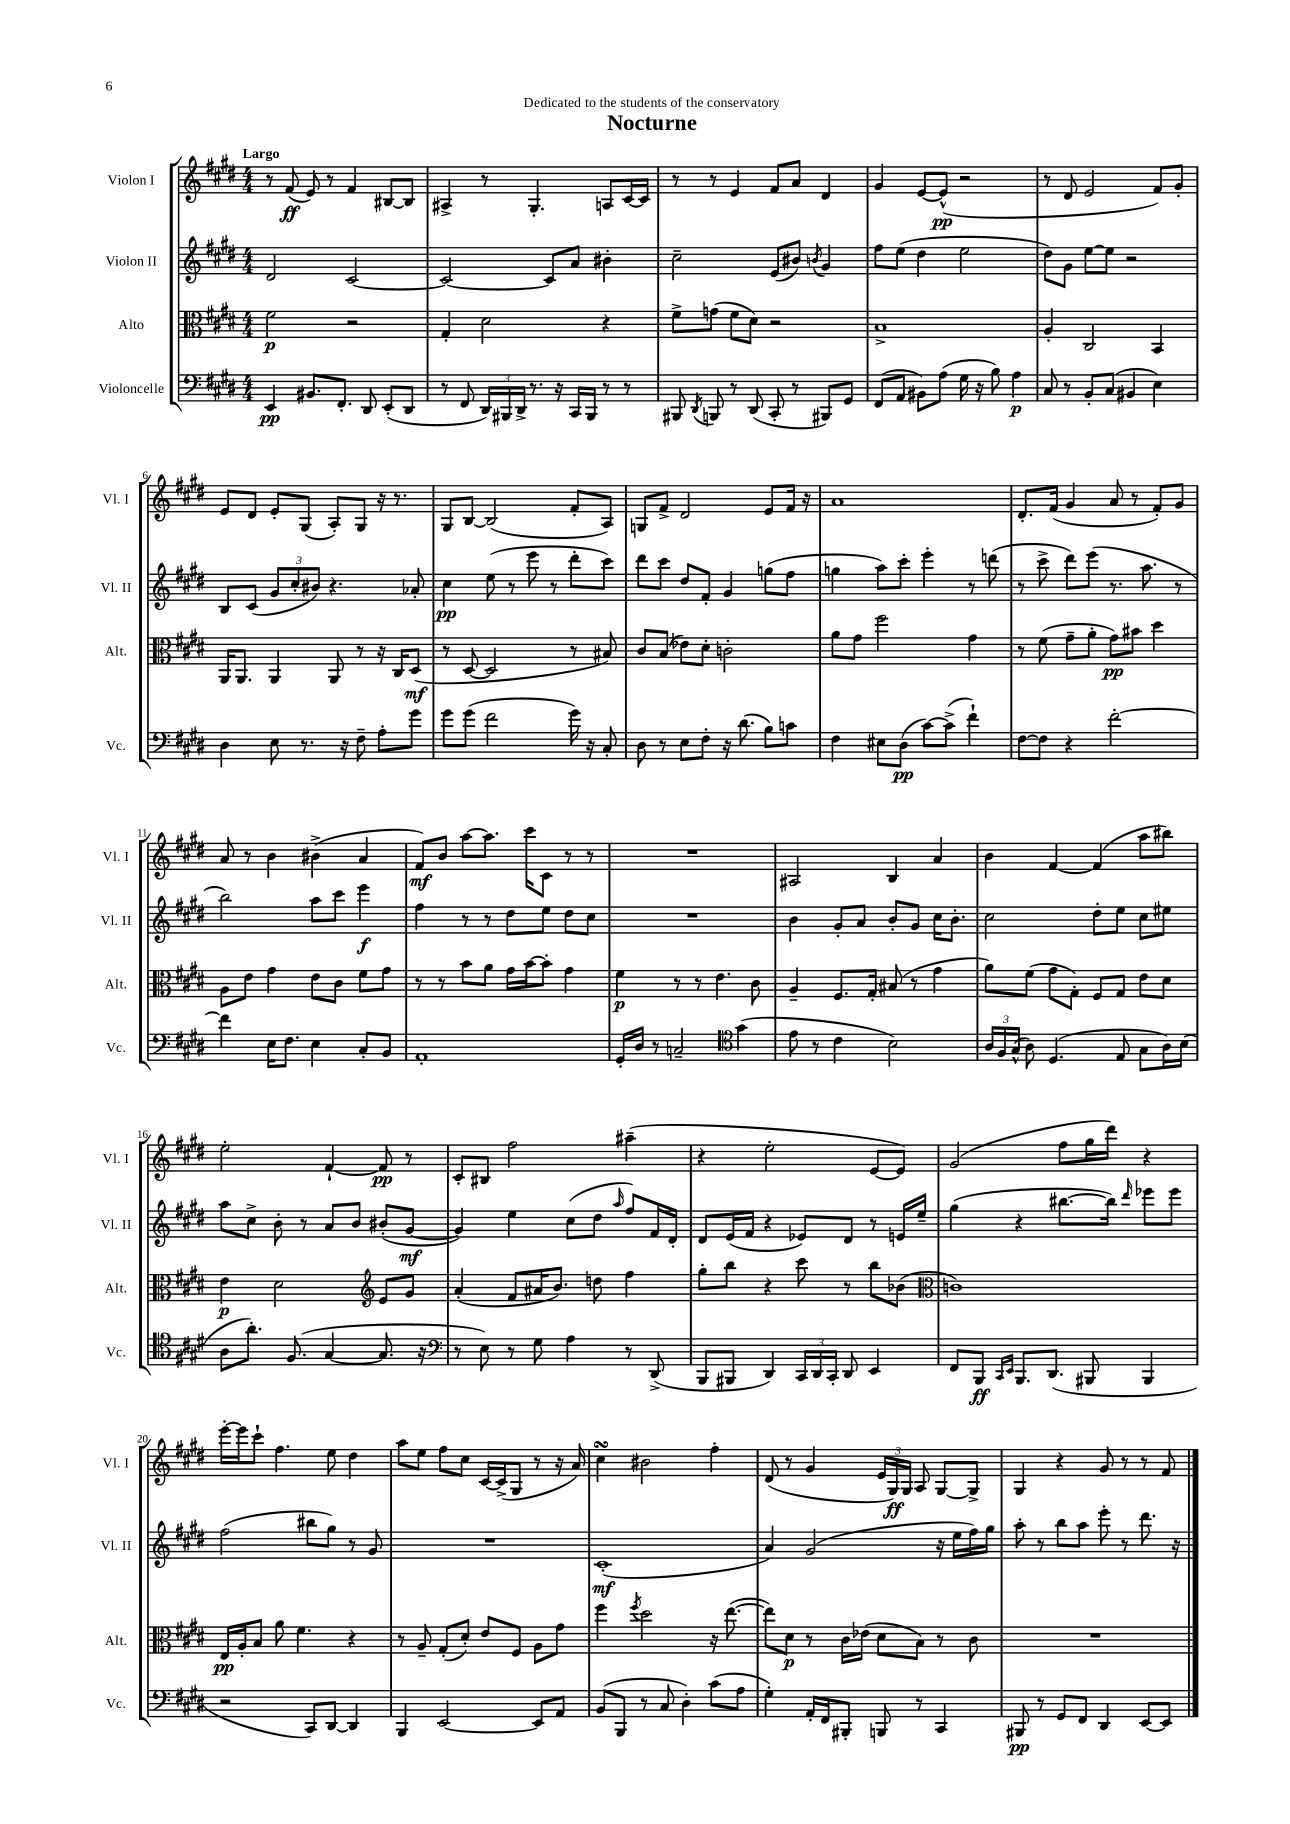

**kern	**dynam	**kern	**dynam	**kern	**dynam	**kern	**dynam
*part4	*part4	*part3	*part3	*part2	*part2	*part1	*part1
*staff4	*staff4	*staff3	*staff3	*staff2	*staff2	*staff1	*staff1
*I"Violoncelle	*	*I"Alto	*	*I"Violon II	*	*I"Violon I	*
*I'Vc.	*	*I'Alt.	*	*I'Vl. II	*	*I'Vl. I	*
*clefF4	*	*clefC3	*	*clefG2	*	*clefG2	*
*k[f#c#g#d#]	*	*k[f#c#g#d#]	*	*k[f#c#g#d#]	*	*k[f#c#g#d#]	*
*M4/4	*	*M4/4	*	*M4/4	*	*M4/4	*
=1	=1	=1	=1	=1	=1	=1	=1
!	!	!	!	!	!	!LO:TX:a:B:t=Largo	!
4EE/	pp	2f#\	p	2d#/	.	8r	.
.	.	.	.	.	.	(8f#/	ff
8.BB#X/L	.	.	.	.	.	8e/)	.
.	.	.	.	.	.	8r	.
8.FF#'/J	.	.	.	.	.	.	.
.	.	2r	.	[2c#/	.	4f#/	.
8DD#/	.	.	.	.	.	.	.
(8EE'/L	.	.	.	.	.	[8B#X/L	.
8DD#/J	.	.	.	.	.	8B#/J]	.
=2	=2	=2	=2	=2	=2	=2	=2
8r	.	4G#'/	.	2c#/_	.	4A#X^/	.
8FF#/	.	.	.	.	.	.	.
24DD#/LL)	.	2d#\	.	.	.	8r	.
24BBB#X/	.	.	.	.	.	.	.
24DD#^/JJ	.	.	.	.	.	.	.
8.r	.	.	.	.	.	4.G#'/	.
.	.	.	.	8c#/L]	.	.	.
16r	.	.	.	.	.	.	.
16CC#/LL	.	.	.	8a/J	.	.	.
16BBB#/JJ	.	.	.	.	.	.	.
8r	.	4r	.	4b#X'\	.	8An/L	.
8r	.	.	.	.	.	[16c#/L	.
.	.	.	.	.	.	16c#/JJ]	.
=3	=3	=3	=3	=3	=3	=3	=3
8BBB#X/	.	8f#^\L	.	2cc#~\	.	8r	.
8qDD#/	.	.	.	.	.	.	.
8BBBn/	.	(8gn\J	.	.	.	8r	.
8r	.	8f#\L	.	.	.	4e/	.
(8DD#/	.	8d#\J)	.	.	.	.	.
8CC#'/	.	2r	.	(8e/L	.	8f#/L	.
8r	.	.	.	8b#X/J)	.	8a/J	.
.	.	.	.	8qbn/	.	.	.
8BBB#X/L)	.	.	.	4g#/	.	4d#/	.
8GG#/J	.	.	.	.	.	.	.
=4	=4	=4	=4	=4	=4	=4	=4
(8FF#/L	.	1B^	.	8ff#\L	.	4g#/	.
8AA/J	.	.	.	(8ee\J	.	.	.
8BB#X\L)	.	.	.	4dd#\	.	[8e/L	.
(8A\J	.	.	.	.	.	(8e^^/J]	pp
16G#\	.	.	.	2ee\	.	2r	.
16r	.	.	.	.	.	.	.
8B\)	.	.	.	.	.	.	.
4A\	p	.	.	.	.	.	.
=5	=5	=5	=5	=5	=5	=5	=5
8C#/	.	4A'/	.	8dd#\L)	.	8r	.
8r	.	.	.	8g#\J	.	8d#/	.
8BB'/L	.	2C#/	.	[8ee\L	.	2e/	.
(8C#/J	.	.	.	8ee\J]	.	.	.
4BB#X/	.	.	.	2r	.	.	.
4E\)	.	4BB/	.	.	.	8f#/L)	.
.	.	.	.	.	.	8g#'/J	.
!!LO:LB:g=z
=6	=6	=6	=6	=6	=6	=6	=6
4D#\	.	16AA/KL	.	8B/L	.	8e/L	.
.	.	8.AA/J	.	.	.	.	.
.	.	.	.	(8c#/J	.	8d#/J	.
8E\	.	4AA/	.	12g#/L	.	8e'/L	.
.	.	.	.	12cc#'/	.	.	.
8.r	.	.	.	.	.	(8G#/J	.
.	.	.	.	12b#X/J)	.	.	.
.	.	8AA/	.	4.r	.	8A'/L)	.
16r	.	.	.	.	.	.	.
8F#~\	.	8r	.	.	.	8G#/J	.
8A'\L	.	16r	.	.	.	16r	.
.	.	16C#/KL	.	.	.	8.r	.
8g#\J	.	(8D#/J	mf	8a-X'/	.	.	.
=7	=7	=7	=7	=7	=7	=7	=7
8g#\L	.	8r	.	4cc#\	pp	8G#/L	.
(8g#\J	.	[8D#/	.	.	.	[8B/J	.
2f#\	.	2D#/]	.	(8ee\	.	(2B/]	.
.	.	.	.	8r	.	.	.
.	.	.	.	8eee\	.	.	.
.	.	.	.	8r	.	.	.
16g#\)	.	8r	.	8ddd#'\L	.	8f#'/L	.
16r	.	.	.	.	.	.	.
8C#'/	.	8B#X/)	.	8ccc#\J)	.	8A/J)	.
=8	=8	=8	=8	=8	=8	=8	=8
8D#\	.	8c#/L	.	8ddd#\L	.	8Gn/L	.
8r	.	(8B/J	.	8ccc#\J	.	8f#^/J	.
8E\L	.	8e-X\L)	.	8dd#/L	.	2d#/	.
8F#'\J	.	8d#'\J	.	8f#'/J	.	.	.
16r	.	2cn'\	.	4g#/	.	.	.
(8.d#\	.	.	.	.	.	.	.
8B\L)	.	.	.	(8ggn\L	.	8e/L	.
8cn\J	.	.	.	8ff#\J	.	16f#/Jk	.
.	.	.	.	.	.	16r	.
=9	=9	=9	=9	=9	=9	=9	=9
4F#\	.	8a\L	.	4ggn\	.	1a	.
.	.	8g#\J	.	.	.	.	.
8E#X\L	.	2ff#\	.	8aa\L)	.	.	.
(8D#\J	pp	.	.	8ccc#'\J	.	.	.
[8c#\L)	.	.	.	4eee'\	.	.	.
(8c#^\J]	.	.	.	.	.	.	.
4f#`\)	.	4g#\	.	8r	.	.	.
.	.	.	.	(8dddn\	.	.	.
=10	=10	=10	=10	=10	=10	=10	=10
[8F#\L	.	8r	.	8r	.	8.d#'/L	.
8F#\J]	.	(8f#\	.	8ccc#^\	.	.	.
.	.	.	.	.	.	(16f#/Jk	.
4r	.	8g#~\L	.	8ddd#\L)	.	4g#/	.
.	.	8a'\J	.	(8eee\J	.	.	.
[2f#'\	.	8g#\L)	pp	8.r	.	8a/	.
.	.	8b#X\J	.	.	.	8r	.
.	.	.	.	8.aa\	.	.	.
.	.	4dd#\	.	.	.	8f#'/L)	.
.	.	.	.	8r	.	8g#/J	.
!!LO:LB:g=z
=11	=11	=11	=11	=11	=11	=11	=11
4f#\]	.	8A\L	.	2bb\)	.	8a/	.
.	.	8e\J	.	.	.	8r	.
16E\KL	.	4g#\	.	.	.	4b\	.
8.F#\J	.	.	.	.	.	.	.
4E\	.	8e\L	.	8aa\L	.	(4b#X^\	.
.	.	8c#\J	.	8ccc#\J	.	.	.
8C#'/L	.	8f#\L	.	4eee\	f	4a/	.
8BB/J	.	8g#\J	.	.	.	.	.
=12	=12	=12	=12	=12	=12	=12	=12
1AA'	.	8r	.	4ff#\	.	8f#/L)	mf
.	.	8r	.	.	.	8b/J	.
.	.	8b\L	.	8r	.	[8aa\L	.
.	.	8a\J	.	8r	.	8.aa\J]	.
.	.	16g#\LL	.	8dd#\L	.	.	.
.	.	[16b\J	.	.	.	16ccc#\KL	.
.	.	8b'\J]	.	8ee\J	.	8c#\J	.
.	.	4g#\	.	8dd#\L	.	8r	.
.	.	.	.	8cc#\J	.	8r	.
=13	=13	=13	=13	=13	=13	=13	=13
16GG#'/LL	.	4f#\	p	1r	.	1r	.
16D#/JJ	.	.	.	.	.	.	.
8r	.	.	.	.	.	.	.
2Cn~/	.	8r	.	.	.	.	.
.	.	8r	.	.	.	.	.
.	.	4.e\	.	.	.	.	.
*clefC4	*	*	*	*	*	*	*
(4g#\	.	.	.	.	.	.	.
.	.	8c#\	.	.	.	.	.
=14	=14	=14	=14	=14	=14	=14	=14
8e\	.	4A~/	.	4b\	.	2A#X/	.
8r	.	.	.	.	.	.	.
4c#\	.	8.F#/L	.	8g#'/L	.	.	.
.	.	.	.	8a/J	.	.	.
.	.	16G#'/Jk	.	.	.	.	.
2B\)	.	(8B#X/	.	8b'/L	.	4B/	.
.	.	8r	.	8g#/J	.	.	.
.	.	4g#\	.	16cc#\KL	.	4a/	.
.	.	.	.	8.b'\J	.	.	.
=15	=15	=15	=15	=15	=15	=15	=15
24A/LL	.	8a\L)	.	2cc#\	.	4b\	.
24F#/	.	.	.	.	.	.	.
(24G#^^/JJ	.	.	.	.	.	.	.
8A\)	.	(8f#\J	.	.	.	.	.
(4.D#/	.	8g#\L	.	.	.	[4f#/	.
.	.	8G#'\J)	.	.	.	.	.
.	.	8F#/L	.	8dd#'\L	.	(4f#/]	.
8E/	.	8G#/J	.	8ee\J	.	.	.
8G#\L	.	8e\L	.	8cc#\L	.	8aa\L	.
16A\L)	.	8d#\J	.	8ee#X\J	.	8bb#X\J)	.
(16B\JJ	.	.	.	.	.	.	.
!!LO:LB:g=z
=16	=16	=16	=16	=16	=16	=16	=16
8A\L	.	4e\	p	8aa\L	.	2ee'\	.
8.a'\J)	.	.	.	8cc#^\J	.	.	.
.	.	2d#\	.	8b'\	.	.	.
(8.F#/	.	.	.	.	.	.	.
.	.	.	.	8r	.	.	.
[4G#/	.	.	.	8a/L	.	[4f#`/	.
.	.	.	.	8b/J	.	.	.
*	*	*clefG2	*	*	*	*	*
8.G#/]	.	8e/L	.	(8b#X'/L	.	8f#/]	pp
.	.	8g#/J	.	[8g#/J	mf	8r	.
16r	.	.	.	.	.	.	.
=17	=17	=17	=17	=17	=17	=17	=17
*clefF4	*	*	*	*	*	*	*
8r	.	(4a'/	.	4g#/])	.	8c#'/L	.
8E\)	.	.	.	.	.	8B#X/J	.
8r	.	8f#/L	.	4ee\	.	2ff#\	.
8G#\	.	16a#X/K	.	.	.	.	.
.	.	8.b/J)	.	.	.	.	.
4A\	.	.	.	(8cc#\L	.	.	.
.	.	8ddn\	.	8dd#\J	.	.	.
.	.	.	.	16qqaa/	.	.	.
8r	.	4ff#\	.	8ff#/L)	.	(4aa#X~\	.
(8DD#^/	.	.	.	16f#/L	.	.	.
.	.	.	.	16d#'/JJ	.	.	.
=18	=18	=18	=18	=18	=18	=18	=18
8BBB/L	.	8gg#'\L	.	8d#/L	.	4r	.
8BBB#X/J	.	8bb\J	.	(16e/L	.	.	.
.	.	.	.	16f#/JJ	.	.	.
4DD#/)	.	4r	.	4r	.	2ee'\	.
24CC#/LL	.	8ccc#\	.	8e-X/L)	.	.	.
24DD#/	.	.	.	.	.	.	.
24CC#'/JJ	.	.	.	.	.	.	.
8DD#/	.	8r	.	8d#/J	.	.	.
4EE/	.	8bb\L	.	8r	.	[8e/L	.
.	.	(8b-X\J	.	16en/LL	.	8e/J])	.
.	.	.	.	16ee~/JJ	.	.	.
=19	=19	=19	=19	=19	=19	=19	=19
*	*	*clefC3	*	*	*	*	*
8FF#/L	.	1cn)	.	(4gg#\	.	(2g#/	.
8BBB/J	ff	.	.	.	.	.	.
16qqCC#/LL	.	.	.	.	.	.	.
16qqEE/JJ	.	.	.	.	.	.	.
8.BBB/L	.	.	.	4r	.	.	.
(8.DD#/J	.	.	.	.	.	.	.
.	.	.	.	[8.bb#X\L	.	8ff#\L	.
8BBB#X/	.	.	.	.	.	16gg#\L	.
.	.	.	.	16bb#\Jk])	.	16ddd#\JJ)	.
.	.	.	.	16qqddd#/	.	.	.
4BBB#/	.	.	.	8eee-X\L	.	4r	.
.	.	.	.	8eee-\J	.	.	.
!!LO:LB:g=z
=20	=20	=20	=20	=20	=20	=20	=20
2r	.	16E/LL	pp	(2ff#\	.	[16eee'\LL	.
.	.	16A'/J	.	.	.	16eee\J]	.
.	.	8B/J	.	.	.	8ccc#`\J	.
.	.	8a\	.	.	.	4.ff#\	.
.	.	4.f#\	.	.	.	.	.
8CC#/L)	.	.	.	8bb#X\L	.	.	.
[8DD#/J	.	.	.	8gg#\J)	.	8ee\	.
4DD#/]	.	4r	.	8r	.	4dd#\	.
.	.	.	.	8g#/	.	.	.
=21	=21	=21	=21	=21	=21	=21	=21
4BBB/	.	8r	.	1r	.	8aa\L	.
.	.	8A~/	.	.	.	8ee\J	.
[2EE/	.	(8G#'/L	.	.	.	8ff#\L	.
.	.	8d#'/J)	.	.	.	8cc#\J	.
.	.	8e/L	.	.	.	[16c#/LL	.
.	.	.	.	.	.	(16c#^/J]	.
.	.	8F#/J	.	.	.	8G#/J	.
8EE/L]	.	8A\L	.	.	.	8r	.
8AA/J	.	8g#\J	.	.	.	16r	.
.	.	.	.	.	.	16a/)	.
=22	=22	=22	=22	=22	=22	=22	=22
(8BB/L	.	4ff#\	.	(1c#'	mf	4cc#sSSS\	.
8BBB/J	.	.	.	.	.	.	.
.	.	8qff#/	.	.	.	.	.
8r	.	2dd#\	.	.	.	2b#X\	.
8C#/	.	.	.	.	.	.	.
4D#'\)	.	.	.	.	.	.	.
(8c#\L	.	16r	.	.	.	4ff#'\	.
.	.	([8.ee\	.	.	.	.	.
8A\J	.	.	.	.	.	.	.
=23	=23	=23	=23	=23	=23	=23	=23
4G#'\)	.	8ee\L])	.	4a/)	.	(8d#/	.
.	.	8d#\J	p	.	.	8r	.
16AA'/LL	.	8r	.	(2g#/	.	4g#/	.
16FF#/J	.	.	.	.	.	.	.
8BBB#X'/J	.	16c#\LL	.	.	.	.	.
.	.	(16e-X\JJ	.	.	.	.	.
8BBBn/	.	8d#\L	.	.	.	24e/LL	.
.	.	.	.	.	.	24G#/)	ff
.	.	.	.	.	.	24G#/JJ	.
8r	.	8B\J)	.	.	.	8A/	.
4CC#/	.	8r	.	16r	.	[8G#/L	.
.	.	.	.	16ee\LL	.	.	.
.	.	8c#\	.	16ff#\)	.	8G#^/J]	.
.	.	.	.	16gg#\JJ	.	.	.
=24	=24	=24	=24	=24	=24	=24	=24
8BBB#X/	pp	1r	.	8aa'\	.	4G#/	.
8r	.	.	.	8r	.	.	.
8GG#/L	.	.	.	8bb\L	.	4r	.
8FF#/J	.	.	.	8aa\J	.	.	.
4DD#/	.	.	.	8eee'\	.	8g#/	.
.	.	.	.	8r	.	8r	.
[8EE/L	.	.	.	8.ddd#\	.	8r	.
8EE/J]	.	.	.	.	.	8f#/	.
.	.	.	.	16r	.	.	.
==	==	==	==	==	==	==	==
*-	*-	*-	*-	*-	*-	*-	*-
